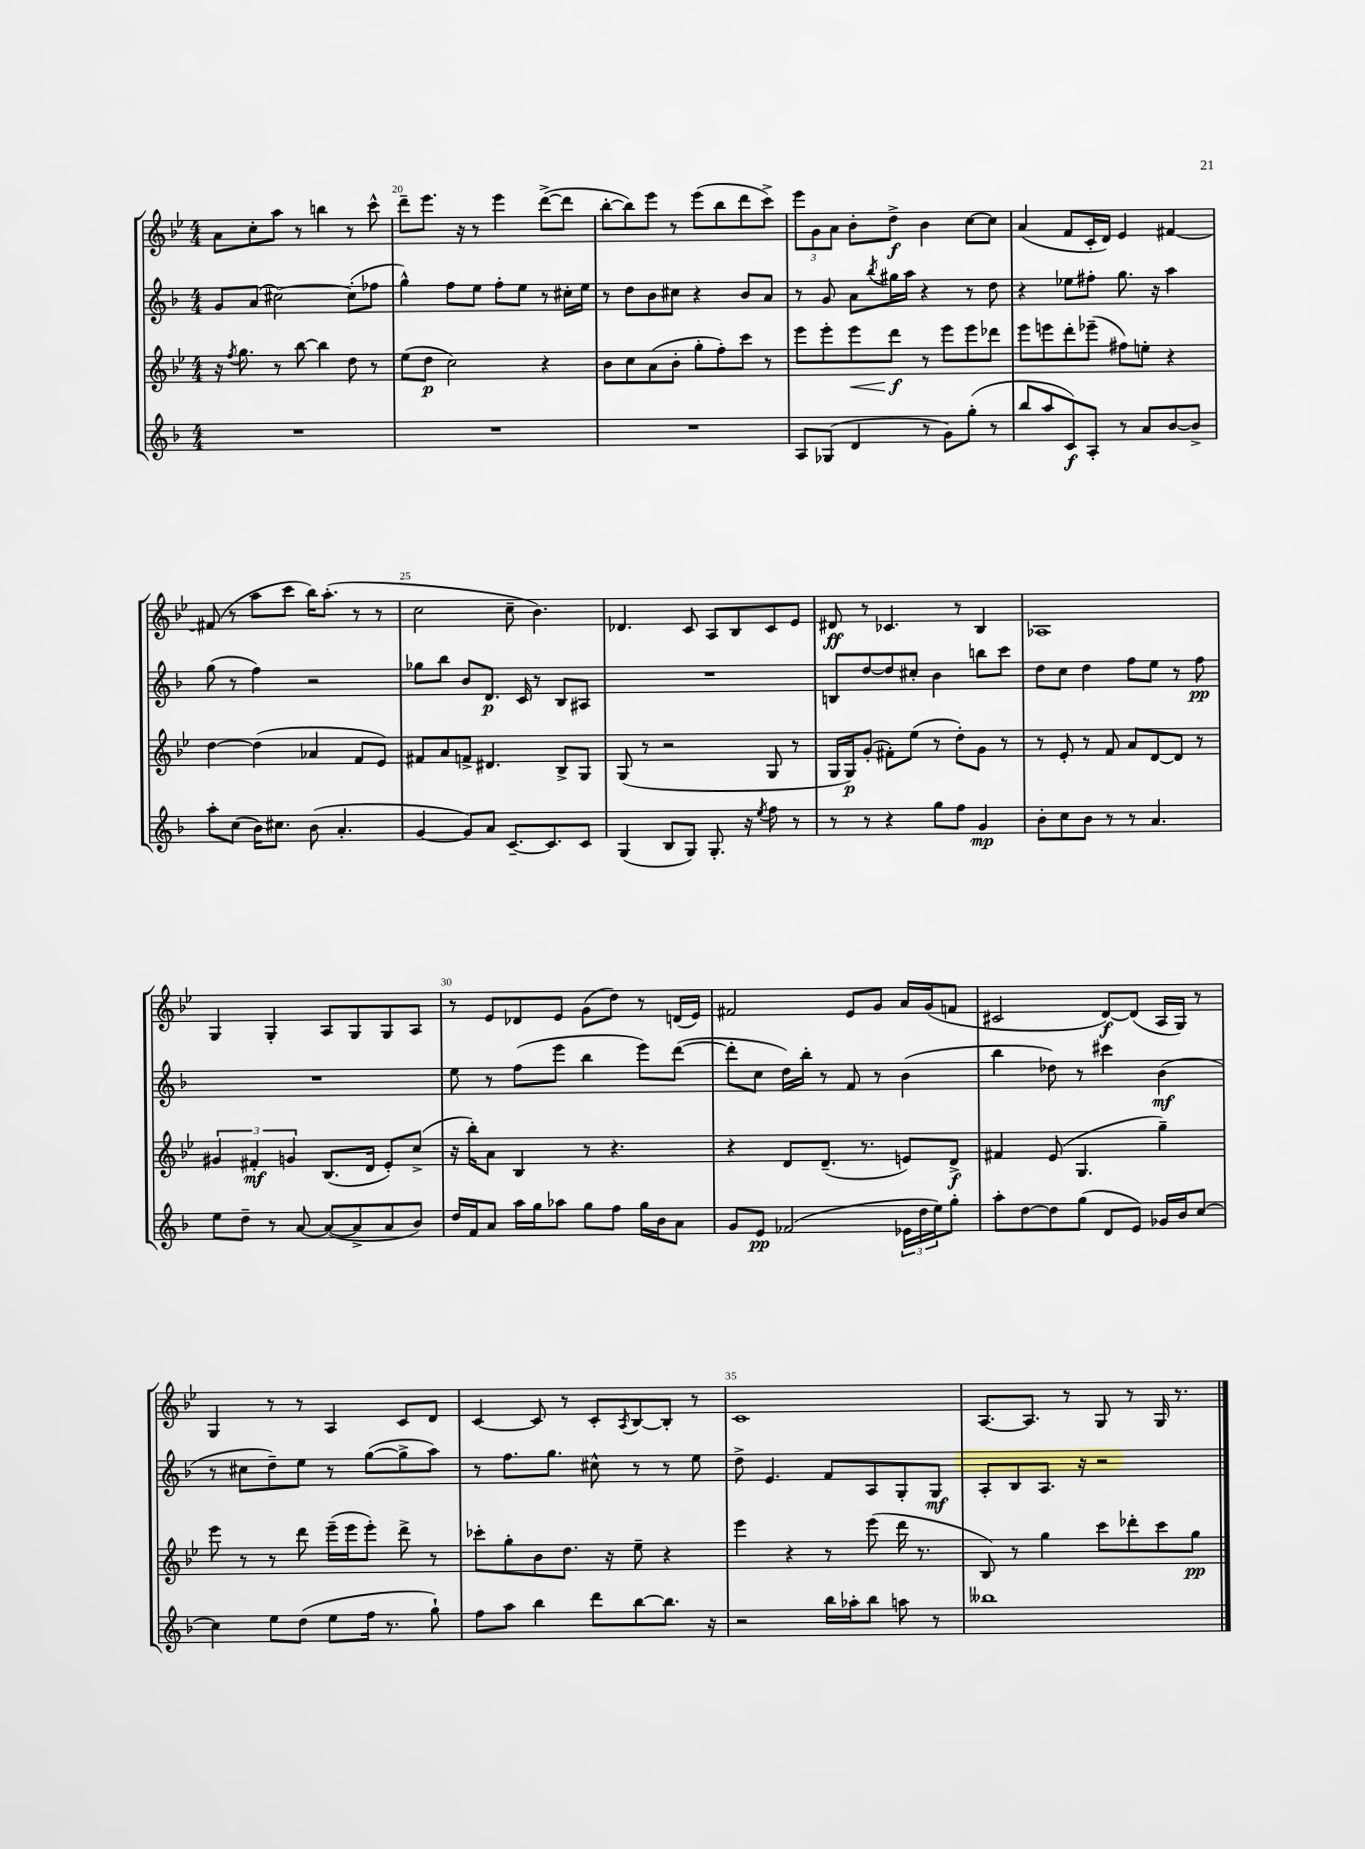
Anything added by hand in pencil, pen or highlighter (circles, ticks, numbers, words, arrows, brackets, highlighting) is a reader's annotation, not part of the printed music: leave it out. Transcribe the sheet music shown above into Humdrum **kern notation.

**kern	**kern	**kern	**kern
*staff4	*staff3	*staff2	*staff1
*clefG2	*clefG2	*clefG2	*clefG2
*k[b-]	*k[b-e-]	*k[b-]	*k[b-e-]
*M4/4	*M4/4	*M4/4	*M4/4
1r	16r	8g/L	8a\L
.	8qff/	.	.
.	8.gg\	.	.
.	.	(8a/J	8cc'\
.	8r	[2cc#\)	8aa\J
.	[8bb-\	.	8r
.	4bb-\]	.	4bb\
.	8dd\	(8cc#'\]L	8r
.	8r	8ff-\J	8ccc^^\
=	=	=	=
1r	(8ee-\L	4gg^^\)	8ddd~\L
.	8dd\J	.	8.eee-\J
.	2cc\)	8ff\L	.
.	.	.	16r
.	.	8ee\J	8r
.	.	8ff'\L	4eee-\
.	.	8ee\J	.
.	4r	8r	([8ddd^\L
.	.	16cc#'\LL	8ddd\]J
.	.	16ee\JJ	.
=	=	=	=
1r	8b-\L	8r	[8bb-'\L
.	8cc\	8dd\L	8bb-\])
.	(8a\	8b-\	8eee-\J
.	8b-'\J	8cc#\J	8r
.	8gg'\L	4r	(8eee-\L
.	8ff'\)	.	8bb-\
.	8ccc\J	8b-/L	8ddd\
.	8r	8a/J	8ccc^\J)
=	=	=	=
8A/L	8eee-\L	8r	12eee-\L
.	.	.	12g\
(8G-/J	8eee-'\	8g/	.
.	.	.	12a\J
4d/	8eee-\	8a\L	8b-'\L
.	.	8qbb-/	.
.	8ddd\J	16gg#\L	8dd^\J
.	.	16aa\JJ	.
8r	8r	4r	4b-\
8g\L)	8eee-\L	.	.
(8gg'\J	8eee-\	8r	[8cc\L
8r	8ddd-\J	8dd\	8cc\]J
=	=	=	=
8bb-/L	8eee-\L	4r	(4a/
8aa/	8eee\	.	.
8c/)	8ddd'\	8ee-\L	8f/L
8A'/J	(8eee-~\J	8ff#'\J	16c'/L
.	.	.	16d/JJ)
8r	8ff#\L)	8.gg\	4e-/
8a/L	8ee'\J	.	.
.	.	16r	.
[8b-/	4r	4aa\	[4f#/
8b-^/]J	.	.	.
=	=	=	=
8aa'\L	[4dd\	(8gg\	(8f#/]
(8cc\J	.	8r	8r
16b-\LK)	(4dd\]	4ff\)	8aa\L
8.cc#\J	.	.	.
.	.	.	8ccc\J
(8b-\	4a-/	2r	16bb-\LK)
.	.	.	(8.aa'\J
4.a'/	.	.	.
.	8f/L	.	8r
.	8e-/J)	.	8r
=	=	=	=
[4g/	8f#/L	8gg-\L	2cc\
.	8a/	8bb-\J	.
8g/]L)	8f^/J	8b-/L	.
8a/J	4.d#/	8.d/J	.
[8.c~/L	.	.	8cc~\
.	.	16c/	.
.	.	8r	4.b-\)
8.c/]	.	.	.
.	8B-^/L	8B-/L	.
8c/J	8G/J	8A#/J	.
=	=	=	=
(4G/	(8G/	1r	4.d-/
.	8r	.	.
8B-/L	2r	.	.
8G/J)	.	.	8c/
8.G'/	.	.	8A/L
.	.	.	8B-/
16r	.	.	.
8qee/	.	.	.
8ff\	8G/	.	8c/
8r	8r	.	8e-/J
=	=	=	=
8r	16G/LL	8B/L	8d#/
.	16G/J)	.	.
8r	(8g'/J	[8dd/	8r
4r	8f#'\L)	8dd/]	4.c-/
.	(8ee-\J	8cc#'/J	.
8gg\L	8r	4b-\	.
8ff\J	8dd'\L)	.	8r
4g/	8g\J	8bb\L	4B-/
.	8r	8ccc\J	.
=	=	=	=
8b-'\L	8r	8dd\L	1A-
8cc\	8e-'/	8cc\J	.
8b-\J	8r	4dd\	.
8r	8f/	.	.
8r	8a/L	8ff\L	.
4.a/	[8d/	8ee\J	.
.	8d/]J	8r	.
.	8r	8ff\	.
=	=	=	=
8ee\L	6g#/	1r	4G/
8dd~\J	.	.	.
.	6f#'/	.	.
8r	.	.	4G'/
.	6g/	.	.
[8a/	.	.	.
(8a/_L	(8.B-/L	.	8A/L
8a^/]	.	.	8G/
.	16d/Jk	.	.
8a/	8e-'/L)	.	8G/
8b-/J)	(8cc^/J	.	8A/J
=	=	=	=
16dd/LL	16r	8ee\	8r
16f/J	16bb-'\LK)	.	.
8a/J	8a\J	8r	8e-/L
16aa\LL	4B-/	(8ff\L	8d-/
16gg\J	.	.	.
8aa-\J	.	8eee\J	8e-/J
8gg\L	8r	4bb-\	(8g\L
8ff\J	4.r	.	8dd\J)
16gg\LL	.	8eee\L)	8r
16b-\J	.	.	.
8a\J	.	([8ddd\J	(16d/LL
.	.	.	16e-/JJ)
=	=	=	=
8g/L	4r	8ddd'\]L	2f#/
8e/J	.	8cc\J	.
(2f-/	8d/L	16dd\LL)	.
.	.	16bb-'\JJ	.
.	(8.d~/J	8r	.
.	.	8f/	8e-/L
.	8.r	.	.
.	.	8r	8g/J
24e-\LL	8e/L)	(4b-\	16a/LL
24dd\	.	.	.
.	.	.	(16g/J
24ee\J)	.	.	.
8gg'\J	8d^/J	.	8f/J
=	=	=	=
8aa'\L	4f#/	4bb-\	2c#/
[8dd\	.	.	.
8dd\]	(8e-/	8dd-\)	.
(8gg\J	4.G/	8r	.
8d/L	.	4ccc#\	[8d/L)
8e/J)	.	.	(8d/]J
16g-/LL	4gg~\)	(4b-\	16A/LL
16b-/J	.	.	16G/JJ)
[8cc/J	.	.	8r
=	=	=	=
4cc\]	8eee-\	8r	4G/
.	8r	8cc#\L	.
8ee\L	8r	8dd~\)	8r
(8dd\J	8ddd\	8ee\J	8r
8ee\L	(16eee-~\LL	8r	4A/
.	16eee-\J	.	.
16ff\Jk	8eee-'\J)	([8gg\L	.
8.r	.	.	.
.	8ddd^\	8gg^\]	8c/L
8gg`\)	8r	8aa\J)	8d/J
=	=	=	=
8ff\L	8ccc-'\L	8r	[4c/
8aa\J	8gg'\	8.ff\L	.
4bb-\	8b-\	.	8c/]
.	.	8.gg\J	.
.	8.dd\J	.	8r
8ddd\L	.	8cc#^^\	8c'/L
.	16r	.	.
.	.	.	8qA/
[8bb-\	8ee-~\	8r	[8B-/
8.bb-\]J	4r	8r	8B-'/]J
.	.	8ee\	8r
16r	.	.	.
=	=	=	=
2r	4eee-\	8dd^\	1c
.	.	4.e/	.
.	4r	.	.
16bb-\LL	8r	8f/L	.
16aa-'\J	.	.	.
8bb-\J	(8eee-\	8A/	.
8aa\	16ddd\	8G'/	.
.	8.r	.	.
8r	.	8G/J	.
=	=	=	=
1bb--	8B-/)	8A'/L	[8.A/L
.	8r	8B-/	.
.	.	.	8.A/]J
.	4gg\	8.A/J	.
.	.	.	8r
.	.	16r	.
.	8ccc\L	2r	8G/
.	8ddd-'\	.	8r
.	8ccc\	.	16G/
.	.	.	8.r
.	8gg\J	.	.
==	==	==	==
*-	*-	*-	*-
